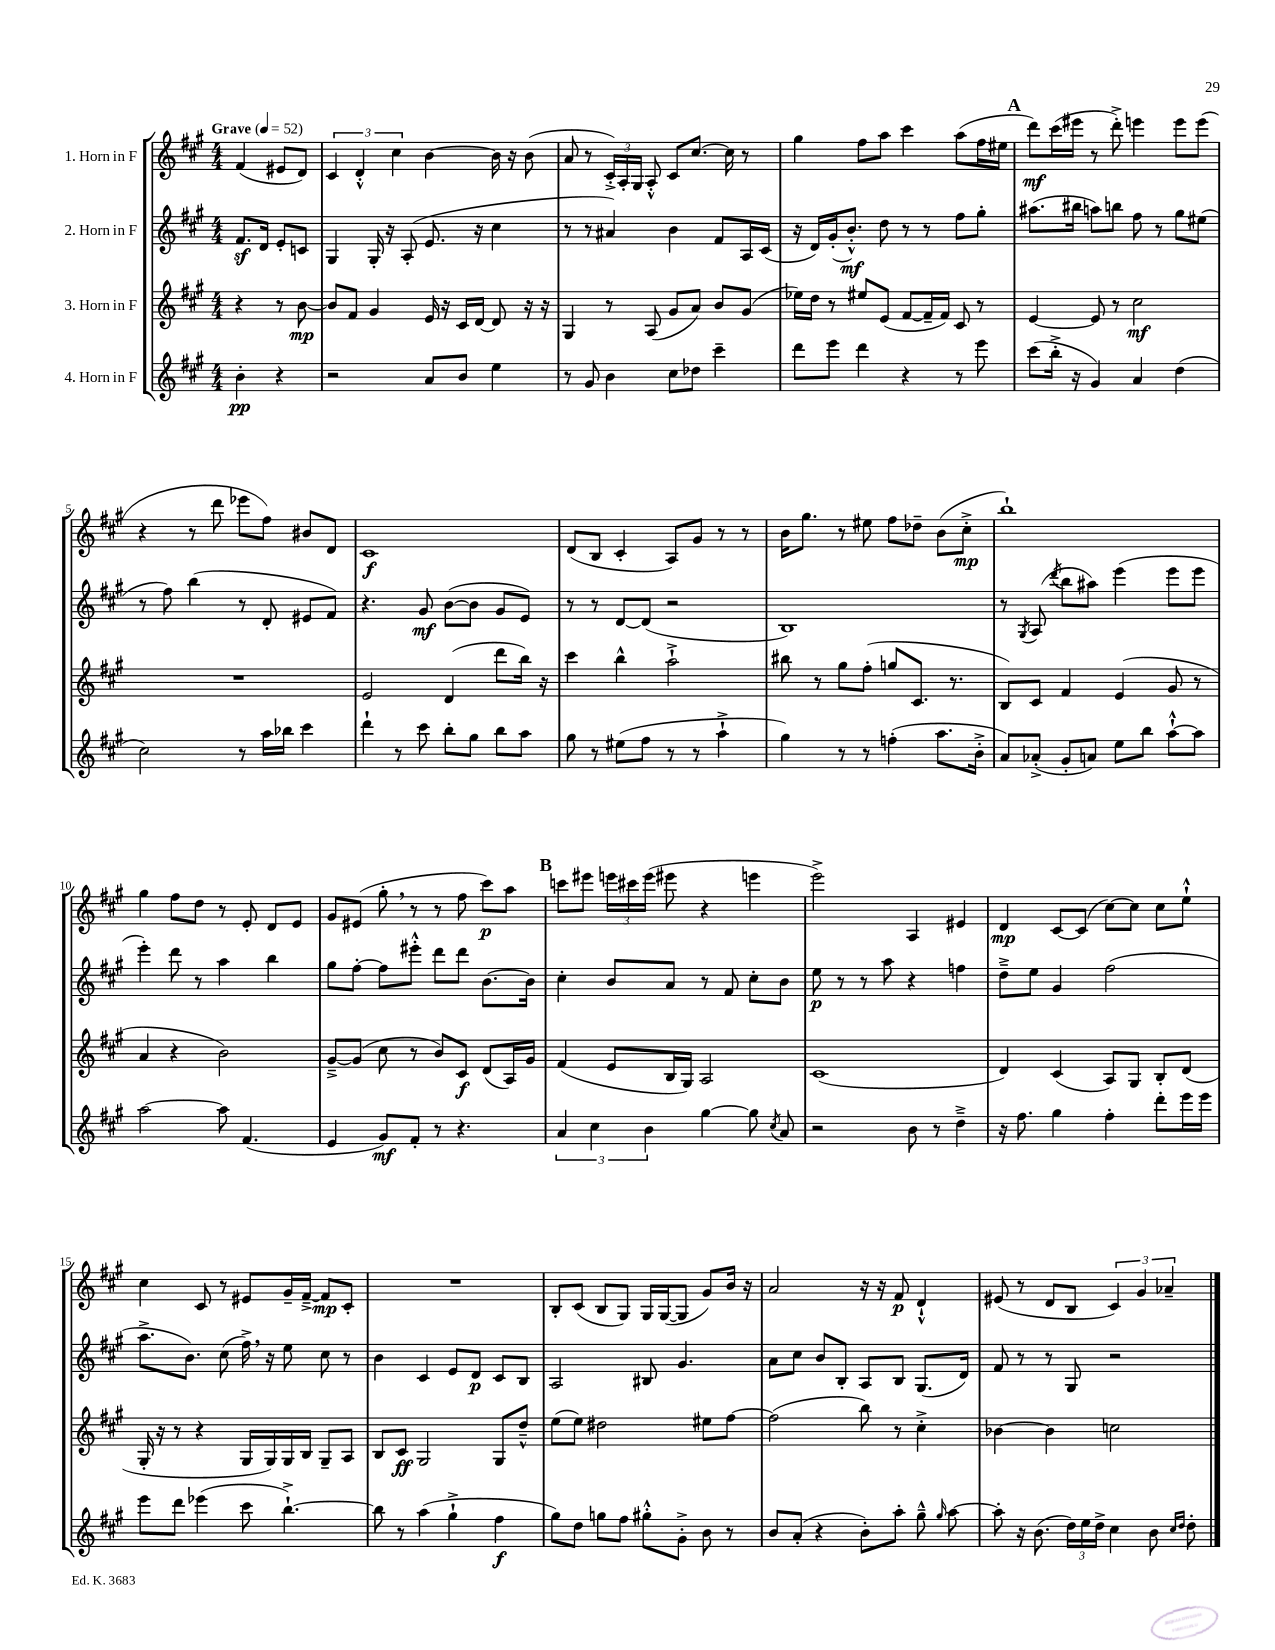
<<
\new StaffGroup <<
\new Staff = "s0" \with { instrumentName = "1. Horn in F" } {
    \clef treble \key a \major \numericTimeSignature \time 4/4 \partial 2 \tempo "Grave" 4 = 52
    \autoBeamOff fis'4( eis'8[ d'8]) |
    \tuplet 3/2 { cis'4 d'4-.-^ cis''4 } b'4~ b'16 r16 b'8( |
    a'8 r8 \tuplet 3/2 { cis'16[-.->) a16-. gis16] } a8-.-^ cis'8[ cis''8.]~ cis''16 r8 |
    gis''4 fis''8[ a''8] cis'''4 a''8[( fis''16 eis''16] |
    \mark \markup { \bold "A" } d'''8[\mf) cis'''16( eis'''16] r8 d'''8-.->) e'''4 e'''8[ e'''8]( |
    r4 r8 d'''8 ees'''8[ fis''8]) bis'8[ d'8] |
    cis'1\f |
    d'8[( b8] cis'4-. a8[) gis'8] r8 r8 |
    b'16[ gis''8.] r8 eis''8 fis''8[ des''8]-- b'8[( cis''8]-.->\mp |
    b''1-!) |
    gis''4 fis''8[ d''8] r8 e'8-. d'8[ e'8] |
    gis'8[ eis'8]( gis''8-. \breathe r8 r8 fis''8 cis'''8[\p) a''8] |
    \mark \markup { \bold "B" } c'''8[ eis'''8] \tuplet 3/2 { e'''16[ cis'''16 e'''16]( } eis'''8 r4 e'''4 |
    e'''2->) a4 eis'4 |
    d'4\mp cis'8[~ cis'8]( cis''8[~) cis''8] cis''8[ e''8]-!-^ |
    cis''4 cis'8 r8 eis'8[ gis'16-- fis'16]~---> fis'8[\mp cis'8]-. |
    R1 |
    b8[-. cis'8]( b8[ gis8]) gis16[ gis16~( gis8] gis'8[) b'16] r16 |
    a'2 r16 r16 fis'8\p d'4-!-^ |
    eis'8( r8 d'8[ b8] \tuplet 3/2 { cis'4) gis'4 aes'4-- } \bar "|." |
}
\new Staff = "s1" \with { instrumentName = "2. Horn in F" } {
    \clef treble \key a \major \numericTimeSignature \time 4/4 \partial 2
    \autoBeamOff fis'8.[\sf d'16] e'8[-. c'8] |
    gis4 gis16-. r16 a8-.( e'8. r16 cis''4 |
    r8 r8 ais'4) b'4 fis'8[ a16 cis'16]( |
    r16 d'16[) gis'16-.( b'8.]-.-^\mf) d''8 r8 r8 fis''8[ gis''8]-. |
    \mark \markup { \bold "A" } ais''8.[( bis''16] a''8[) b''8] fis''8 r8 gis''8[ eis''8]( |
    r8 fis''8) b''4( r8 d'8-. eis'8[ fis'8]) |
    r4. gis'8\mf b'8[~( b'8] gis'8[ e'8]) |
    r8 r8 d'8[~ d'8]( r2 |
    b1) |
    r8 \acciaccatura { gis8 } a8( \acciaccatura { d'''8 } b''8[ ais''8]) e'''4( e'''8[ e'''8] |
    e'''4-.) d'''8 r8 a''4 b''4 |
    gis''8[ fis''8]~-. fis''8[ eis'''8]-.-^ d'''8[ d'''8] b'8.[~ b'16] |
    \mark \markup { \bold "B" } cis''4-. b'8[ a'8] r8 fis'8 cis''8[-. b'8] |
    e''8\p r8 r8 a''8 r4 f''4 |
    d''8[---> e''8] gis'4 fis''2( |
    a''8.[-> b'8.]) cis''8( fis''16->) \breathe r16 e''8 cis''8 r8 |
    b'4 cis'4 e'8[ d'8]\p cis'8[ b8] |
    a2 bis8 gis'4. |
    a'8[ cis''8] b'8[ b8]-. a8[ b8] gis8.[( d'16]) |
    fis'8 r8 r8 gis8 r2 \bar "|." |
}
\new Staff = "s2" \with { instrumentName = "3. Horn in F" } {
    \clef treble \key a \major \numericTimeSignature \time 4/4 \partial 2
    \autoBeamOff r4 r8 b'8~\mp |
    b'8[ fis'8] gis'4 e'16 r16 cis'16[ d'16]~ d'8 r16 r16 |
    gis4 r8 a8( gis'8[ a'8]) b'8[ gis'8]( |
    ees''16[) d''16] r8 eis''8[ e'8]( fis'8[~ fis'16-- fis'16]) cis'8 r8 |
    \mark \markup { \bold "A" } e'4~ e'8 r8 cis''2\mf |
    R1 |
    e'2 d'4( d'''8[ b''16]) r16 |
    cis'''4 b''4-^ a''2-!-> |
    bis''8 r8 gis''8[ fis''8]-.( g''8[ cis'8.] r8. |
    b8[) cis'8] fis'4 e'4( gis'8 r8 |
    a'4 r4 b'2) |
    gis'8[~---> gis'8]( cis''8 r8 b'8[) cis'8]\f d'8[( a16) gis'16] |
    \mark \markup { \bold "B" } fis'4( e'8[ b16 gis16]) a2 |
    cis'1( |
    d'4) cis'4( a8[) gis8] b8[-. d'8]( |
    gis16-. r16 r8 r4 gis16[ gis16) gis16 b16] gis8[-- a8] |
    b8[ cis'8]\ff gis2 gis8[ d''8]---^ |
    e''8[( e''8]) dis''2 eis''8[ fis''8]~ |
    fis''2( b''8) r8 cis''4-.-> |
    bes'4~ bes'4 c''2 \bar "|." |
}
\new Staff = "s3" \with { instrumentName = "4. Horn in F" } {
    \clef treble \key a \major \numericTimeSignature \time 4/4 \partial 2
    \autoBeamOff b'4-.\pp r4 |
    r2 a'8[ b'8] e''4 |
    r8 gis'8 b'4 cis''8[ des''8] cis'''4-- |
    d'''8[ e'''8] d'''4 r4 r8 e'''8 |
    \mark \markup { \bold "A" } cis'''8[( b''16]-.-> r16 gis'4) a'4 d''4( |
    cis''2) r8 a''16[ bes''16] cis'''4 |
    d'''4-! r8 cis'''8 b''8[-. gis''8] b''8[ a''8] |
    gis''8 r8 eis''8[( fis''8] r8 r8 a''4-!-> |
    gis''4) r8 r8 f''4-.( a''8.[ b'16]-.-> |
    a'8[) aes'8]-.->( gis'8[-. a'8]) e''8[ b''8] a''8[~-!-^ a''8] |
    a''2~ a''8 fis'4.( |
    e'4 gis'8[\mf) fis'8]-. r8 r4. |
    \mark \markup { \bold "B" } \tuplet 3/2 { a'4 cis''4 b'4 } gis''4~ gis''8 \acciaccatura { cis''8 } a'8 |
    r2 b'8 r8 d''4---> |
    r16 fis''8. gis''4 fis''4-. d'''8[-. e'''16 e'''16] |
    e'''8[ d'''8] ees'''4( cis'''8 b''4.~-!->) |
    b''8 r8 a''4( gis''4-!-> fis''4\f |
    gis''8[) d''8] g''8[ fis''8] gis''8[-.-^ gis'8]-.-> b'8 r8 |
    b'8[ a'8]-.( r4 b'8[-.) a''8]-. gis''8---^ \grace { gis''16 } a''8~ |
    a''8-. r16 b'8.( \tuplet 3/2 { d''16[) e''16 d''16]-> } cis''4 b'8 \grace { cis''16[ d''16] } d''8-. \bar "|." |
}
>>
>>
